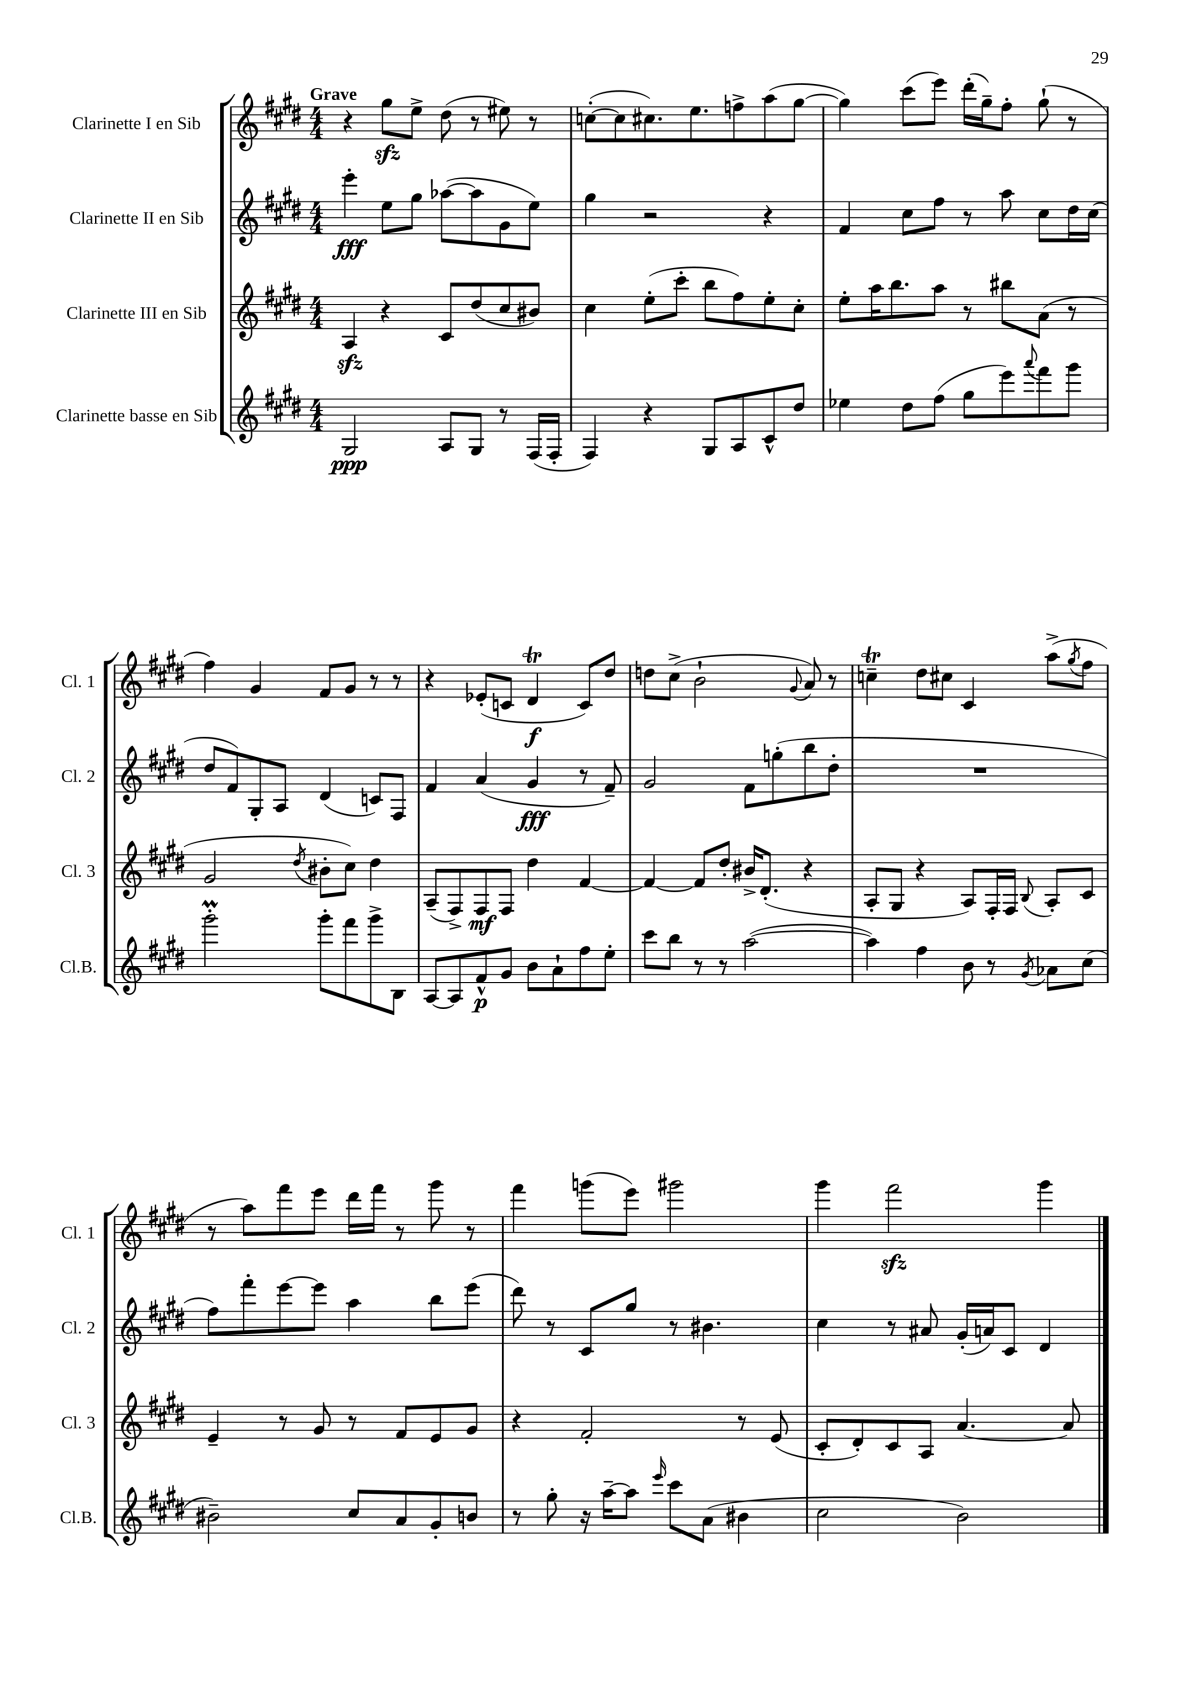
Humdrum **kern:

**kern	**kern	**kern	**kern
*staff4	*staff3	*staff2	*staff1
*clefG2	*clefG2	*clefG2	*clefG2
*k[f#c#g#d#]	*k[f#c#g#d#]	*k[f#c#g#d#]	*k[f#c#g#d#]
*M4/4	*M4/4	*M4/4	*M4/4
2G#	4A	4eee'	4r
.	4r	8ee	8gg#
.	.	8gg#	8ee^
8A	8c#	([8aa-	(8dd#
8G#	(8dd#	8aa-]	8r
8r	8cc#	8g#	8ee#)
(16F#	8b#)	8ee)	8r
16F#'	.	.	.
=	=	=	=
4F#)	4cc#	4gg#	([8cc'
.	.	.	8cc]
4r	(8ee'	2r	8.cc#)
.	8ccc#'	.	.
.	.	.	8.ee
8G#	8bb	.	.
8A	8ff#)	.	8ff^
8c#^^	8ee'	4r	(8aa
8dd#	8cc#'	.	[8gg#
=	=	=	=
4ee-	8ee'	4f#	4gg#])
.	16aa	.	.
.	8.bb	.	.
8dd#	.	8cc#	(8ccc#
(8ff#	8aa	8ff#	8eee)
8gg#	8r	8r	(16ddd#'
.	.	.	16gg#~)
8eee)	8bb#	8aa	8ff#'
8qqaaa	.	.	.
8fff#	(8a	8cc#	(8gg#`
8ggg#	8r	16dd#	8r
.	.	(16cc#	.
=	=	=	=
2ggg#'	2g#	8dd#	4ff#)
.	.	8f#)	.
.	.	8G#'	4g#
.	.	8A	.
.	8qdd#	.	.
8ggg#'	8b#'	(4d#	8f#
8fff#	8cc#)	.	8g#
8ggg#^	4dd#	8c)	8r
8B	.	8F#	8r
=	=	=	=
[8A	(8A~	4f#	4r
8A]	8F#^)	.	.
8f#^^	8F#	(4a	(8e-'
8g#	8F#	.	8c
8b	4dd#	4g#	4d#
8a`	.	.	.
8ff#	[4f#	8r	8c)
8ee'	.	8f#~)	8dd#
=	=	=	=
8ccc#	4f#_	2g#	8dd
8bb	.	.	(8cc#^
8r	8f#]	.	2b`
8r	8dd#'	.	.
([2aa	16b#^	8f#	.
.	(8.d#'	.	.
.	.	(8gg'	.
.	.	.	8qqg#
.	4r	8bb	8a)
.	.	8dd#'	8r
=	=	=	=
4aa])	8A'	1r	4cc~
.	8G#	.	.
4ff#	4r	.	8dd#
.	.	.	8cc#
8b	8A)	.	4c#
8r	16F#'	.	.
.	16F#	.	.
8qg#	8qqB	.	.
8a-	8A'	.	(8aa^
.	.	.	8qgg#
(8cc#	8c#	.	8ff#
=	=	=	=
2b#~)	4e~	8ff#)	8r
.	.	8fff#'	8aa)
.	8r	[8eee	8fff#
.	8g#	8eee]	8eee
8cc#	8r	4aa	16ddd#
.	.	.	16fff#
8a	8f#	.	8r
8g#'	8e	8bb	8ggg#
8b	8g#	(8eee	8r
=	=	=	=
8r	4r	8ddd#)	4fff#
8gg#'	.	8r	.
16r	2f#'	8c#	(8ggg
[16aa~	.	.	.
8aa]	.	8gg#	8eee)
16qqeee	.	.	.
8ccc#	.	8r	2ggg#
(8a	.	4.b#	.
4b#	8r	.	.
.	(8e	.	.
=	=	=	=
2cc#	8c#'	4cc#	4ggg#
.	8d#')	.	.
.	8c#	8r	2fff#
.	8A	8a#	.
2b)	[4.a	(16g#'	.
.	.	16a)	.
.	.	8c#	.
.	.	4d#	4ggg#
.	8a]	.	.
==	==	==	==
*-	*-	*-	*-
